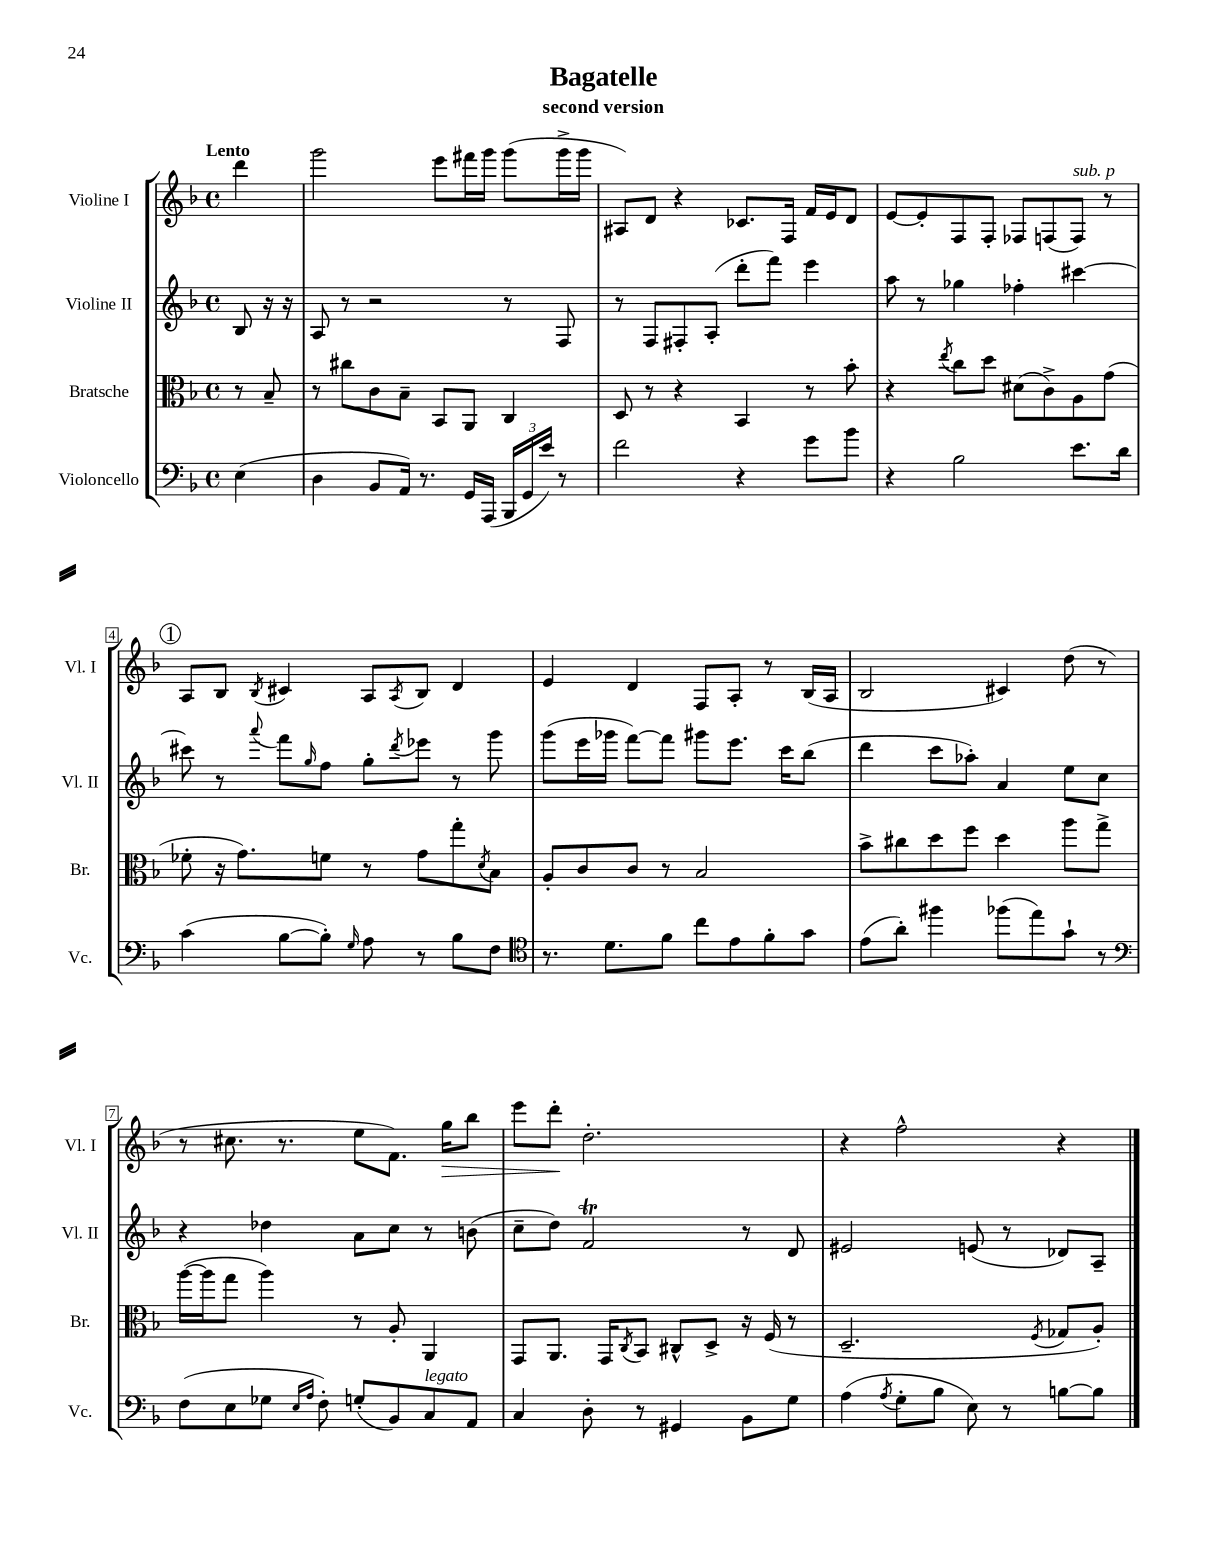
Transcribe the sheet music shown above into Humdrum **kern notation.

**kern	**kern	**kern	**kern
*staff4	*staff3	*staff2	*staff1
*clefF4	*clefC3	*clefG2	*clefG2
*k[b-]	*k[b-]	*k[b-]	*k[b-]
*M4/4	*M4/4	*M4/4	*M4/4
*met(c)	*met(c)	*met(c)	*met(c)
(4E	8r	8B-	4ddd
.	8B-~	16r	.
.	.	16r	.
=	=	=	=
4D	8r	8A	2ggg
.	8cc#	8r	.
8BB-	8c	2r	.
16AA)	8B-~	.	.
8.r	.	.	.
.	8BB-	.	8eee
16GG	8AA	.	16fff#
(16AAA	.	.	16ggg
24BBB-	4C	8r	(8ggg
24GG	.	.	.
24e)	.	.	.
8r	.	8F	16ggg^
.	.	.	16ggg
=	=	=	=
2f	8D	8r	8A#)
.	8r	8F	8d
.	4r	8F#'	4r
.	.	(8A'	.
4r	4BB-	8ddd'	8.c-
.	.	8fff)	.
.	.	.	16F
8g	8r	4eee	16f
.	.	.	16e
8b-	8b-'	.	8d
=	=	=	=
4r	4r	8aa	[8e
.	.	8r	8e']
.	8qee	.	.
2B-	8cc	4gg-	8F
.	8dd	.	8F'
.	(8d#	4ff-'	8F-
.	8c^)	.	(8F
8.e	8A	[4ccc#	8F)
.	(8g	.	8r
16d	.	.	.
=	=	=	=
(4c	8f-'	8ccc#]	8A
.	16r	8r	8B-
.	8.g)	.	.
.	.	8qqaaa	8qB-
[8B-	.	8fff	4c#
.	.	16qqgg	.
8B-'])	8f	8ff	.
16qqG	.	.	.
8A	8r	8gg'	8A
.	.	8qddd	8qA
8r	8g	8eee-	8B-
8B-	8gg'	8r	4d
.	8qd	.	.
8F	8B-	8ggg	.
=	=	=	=
*clefC4	*	*	*
8.r	8A'	(8ggg	4e
.	8c	16eee	.
8.d	.	16ggg-	.
.	8c	[8fff)	4d
8f	8r	8fff]	.
8cc	2B-	8ggg#	8F
8e	.	8.eee	8A'
8f'	.	.	8r
.	.	16ccc	.
8g	.	(8bb-	(16B-
.	.	.	16A
=	=	=	=
(8e	8b-^	4ddd	2B-
8a')	8cc#	.	.
4ff#	8dd	8ccc	.
.	8ff	8aa-')	.
(8ff-	4dd	4a	4c#)
8ee)	.	.	.
8g`	8aa	8ee	(8dd
8r	8gg^	8cc	8r
=	=	=	=
*clefF4	*	*	*
(8F	([16aa	4r	8r
.	16aa]	.	.
8E	8gg	.	8.cc#
8G-	4aa)	4dd-	.
.	.	.	8.r
16qqE	.	.	.
16qqA	.	.	.
8F')	.	.	.
(8G'	8r	8a	8ee
8BB-)	8A'	8cc	8.f)
8C	4AA	8r	.
.	.	.	16gg
8AA	.	(8b	8bb-
=	=	=	=
4C	8GG	8cc~	8eee
.	8.AA	8dd)	8ddd'
8D'	.	2f	2.dd'
.	16GG	.	.
.	8qC	.	.
8r	8BB-	.	.
4GG#	8C#^^	.	.
.	8D^	.	.
8BB-	16r	8r	.
.	(16F	.	.
8G	8r	8d	.
=	=	=	=
(4A	2.D~	2e#	4r
8qA	.	.	.
8G'	.	.	2ff^^
8B-	.	.	.
8E)	.	(8e	.
8r	.	8r	.
.	8qF	.	.
[8B	8G-	8d-)	4r
8B]	8A')	8A~	.
==	==	==	==
*-	*-	*-	*-
